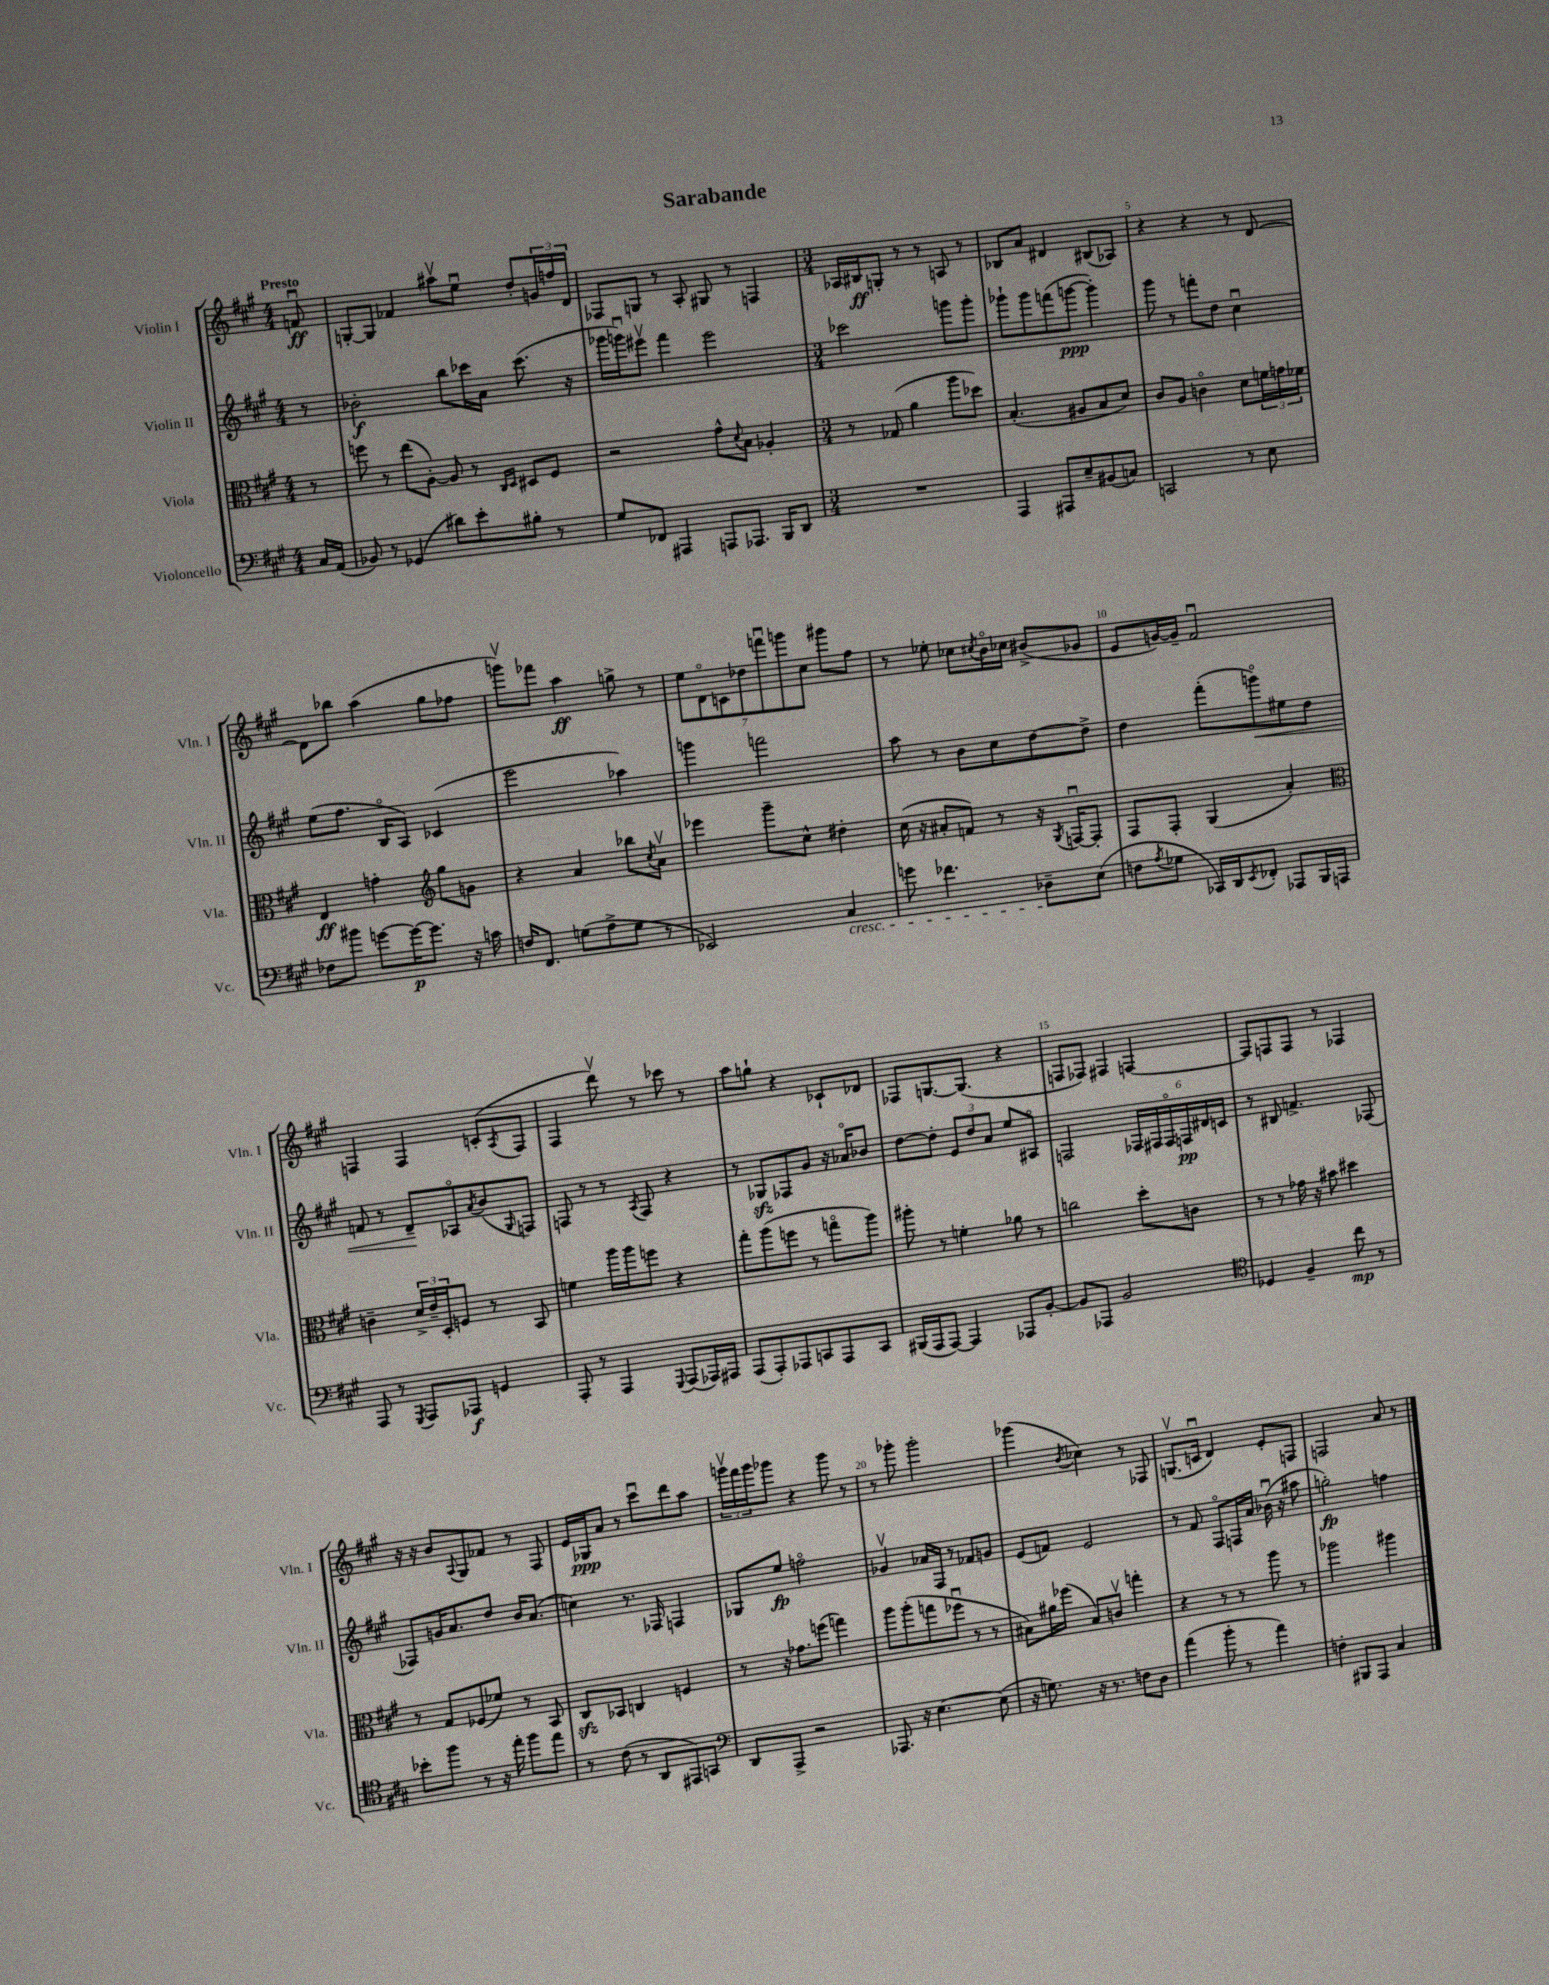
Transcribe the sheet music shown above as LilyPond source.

\header { title = "Sarabande" }
<<
\new StaffGroup <<
\new Staff = "s0" \with { instrumentName = "Violin I" shortInstrumentName = "Vln. I" } {
    \clef treble \key a \major \numericTimeSignature \time 4/4 \partial 8 \tempo "Presto"
    f'8\downbow\ff |
    g8~-. g8 fes'4 ais''8\upbow e''8\downbow d''8-. \tuplet 3/2 { g'16 f''16 d'16 } |
    fes8 g8 r8 a8-. gis8 r8 f4 |
    \numericTimeSignature \time 3/4 aes16 bis16\ff g8-. r8 r8 a8 r8 |
    bes8 a'8 dis'4 bis8( aes8) |
    r4 r4 r8 d'8~ |
    d'8 bes''8 a''4( gis''8 fes''8 |
    g'''8\upbow) fes'''8 a''4\ff g''8-> r8 |
    \tuplet 7/4 { e''8 d'8\flageolet c'8 des''8 f'''8\downbow g'''8 cis''8 } gis'''8 fis''8 |
    r8 ees''8-. ces''8 \acciaccatura { cis''8 } b'16\flageolet ces''16 bis'8->( ges'8 |
    e'8 g'16~) g'16-- fis'2\downbow |
    f4 f4 c'8-.( \acciaccatura { a8 } f8 |
    fis4 d'''8\upbow) r8 ces'''8 r8 |
    a''8 g''8-! r4 ces'8-! des'8 |
    fes8 g8.~ g8.( r4 |
    f8 fes8) fis4 f4~ |
    f8 f8 f8 r8 fes4 |
    r16 r16 b'8 \appoggiatura { a8 } gis8 fes'8 r8 fis8 |
    e'16 ges16\ppp a'8 r8 cis'''8\downbow d'''8 a''8 |
    \tuplet 3/2 { g'''16\upbow fis'''16 g'''16 } ges'''8 r4 ges'''8 r8 |
    r8 ges'''8-. ges'''2-. |
    ges'''4( \acciaccatura { b'8 } ces''4) r8 fes8 |
    g8.\upbow( c'16\downbow d'4) e'8-. f8 |
    f2 a'8 r8 \bar "|." |
}
\new Staff = "s1" \with { instrumentName = "Violin II" shortInstrumentName = "Vln. II" } {
    \clef treble \key a \major \numericTimeSignature \time 4/4 \partial 8
    r8 |
    bes'2-.\f b''8 ces'''16 a'16 ces'''8.( r16 |
    ges'''16 g'''16\downbow) eis'''8\upbow fis'''4 eis'''2 |
    \numericTimeSignature \time 3/4 ces'''2 g'''8 g'''8-. |
    ges'''8-! ges'''8 f'''8( g'''8~\ppp g'''4-.) |
    gis'''8 r8 f'''8-. d''8 cis''4\downbow |
    e''8( fis''8. b16\flageolet a8) ces'4( |
    e'''2 aes''4) |
    g'''4 f'''2 |
    a''8 r8 b'8 cis''8 d''8~ d''8-> |
    d''4 fis'''8-.( g'''8\flageolet\<) eis''8 d''8 |
    f'8 r8 d'8--\! aes8\flageolet \acciaccatura { a'8 } b'8( \grace { gis16 } f8) |
    f8 r8 r8 \acciaccatura { a8 } f8 r4 |
    r8 ges8\sfz fes8 gis'8 r16 aes'16\flageolet bes'8 |
    d''8~ d''8-. \tuplet 3/2 { e'8 d''8 a'8 } e''8 ais8\flageolet |
    f2 \tuplet 6/4 { fes16 fis16 fis16\flageolet f16\pp dis'16 c'16 } |
    r8 bis8 f'4.-> fes8( |
    fes8) g'16 a'8. d''8 b'16 a'8.( |
    c''4) r8. fes16 f4 |
    ges8 e''8\fp f''2\flageolet |
    ges'4\upbow aes'16 fis16 r8 fes'8 g'8 |
    e'8( f'8) e'2 |
    r8 fis'8 fis8\flageolet f16 a'16 bes'16\downbow( r16 ais''8 |
    g''2-.\fp) f''4 \bar "|." |
}
\new Staff = "s2" \with { instrumentName = "Viola" shortInstrumentName = "Vla." } {
    \clef alto \key a \major \numericTimeSignature \time 4/4 \partial 8
    r8 |
    f''8 r8 e''8( a8~-.) a8 r8 \grace { cis16 d16 } dis8 fis8 |
    r2 gis'8-^ \appoggiatura { d'8 } b8 aes4-. |
    \numericTimeSignature \time 3/4 r8 ges8( a'4 a''8 des''8) |
    b4.-.( ais8 b8 d'8) |
    cis'8 a8 c'4\flageolet d'8 \tuplet 3/2 { f'16 g'16 fes'16 } |
    e4\ff g'4-. \clef treble gis''8 g'8 |
    r4 a'4 bes''8 \acciaccatura { cis''8 } a'8\upbow |
    ees'''4 gis'''8-- cis''8-^ dis''4-. |
    cis''16( r16 ais'8-. f'8) r8 r16 \acciaccatura { gis8 } f16~\downbow f8-. |
    fis8 fis8-. gis4( a'4-.) |
    \clef alto c'4-- \tuplet 3/2 { d'16-> e'16-- d16-. } f8 r8 b,8 |
    f'4 a''16 a''16 f''8 r4 |
    gis''8-. a''8( f''8 r8 g''8\flageolet a''8) |
    ais''8-. r8 f'4-. aes'8 r8 |
    c''2 d''8-. c'8 |
    r8 r8 ges'16 r16 bis'8 dis''4 |
    r8 gis8 fes8( fes'8) r8 b,8 |
    cis8\sfz bes,8 c4 f4 |
    r8 r16 ges'8. f''8( g''4) |
    a''8 a''8-.( g''8 fes''8\downbow r8 r8 |
    bis8) ais'16 fes''16( bis8) c'8\upbow g''4-. |
    r4 r8 r8 a''8 r8 |
    aes''2 ais''4 \bar "|." |
}
\new Staff = "s3" \with { instrumentName = "Violoncello" shortInstrumentName = "Vc." } {
    \clef bass \key a \major \numericTimeSignature \time 4/4 \partial 8
    cis16 a,16( |
    bes,8) r8 ges,4( dis'8) e'8-. bis8-. r8 |
    gis8 fes,8 ais,,4 a,,8 aes,,8. b,,16 d,8 |
    \numericTimeSignature \time 3/4 R2. |
    a,,4 ais,,8 e8-- bis,8( c8) |
    c,2 r8 e8 |
    fes8 bis'8 g'8~ g'16~\p g'8. r16 c'16 |
    f16 fis,8. g8( a8-> g8 r8 |
    ees,2) cis4\cresc |
    g'8 fes'4. des8--\! e8( |
    f8 \acciaccatura { a8 } ges8 ces,16) d,16 \acciaccatura { e,8 } fes,8-. aes,,8 b,,16 a,,16 |
    a,,8 r8 \acciaccatura { gis,,8 } a,,8 aes,,8\f g,4 |
    a,,8-. r8 a,,4 \appoggiatura { gis,,8 } a,,8( aes,,16) ais,,16 |
    a,,8( a,,8-.) aes,,8 c,8 aes,,8 c,8 |
    bis,,16( a,,16 a,,8~) a,,4 aes,,8 b,8~-. |
    b,8 aes,,8 b,2 |
    \clef tenor des4 fis4-- cis''8\mp r8 |
    bes'8-. fis''8 r8 r16 e''16-. fis''8 e''8 |
    r8 cis'8( r8 a,8 eis,8) g,8 |
    \clef bass d,8 a,,8-> r2 |
    aes,,8. r16 e4.~ e8( |
    r16 g8.) r16 r8. f8 d8 |
    a'4( b'8-. r8 a'4) |
    f4-. bis,,8 a,,8 cis4 \bar "|." |
}
>>
>>
\layout { \context { \Score \override BarNumber.break-visibility = ##(#f #t #t) barNumberVisibility = #(every-nth-bar-number-visible 5) } }
